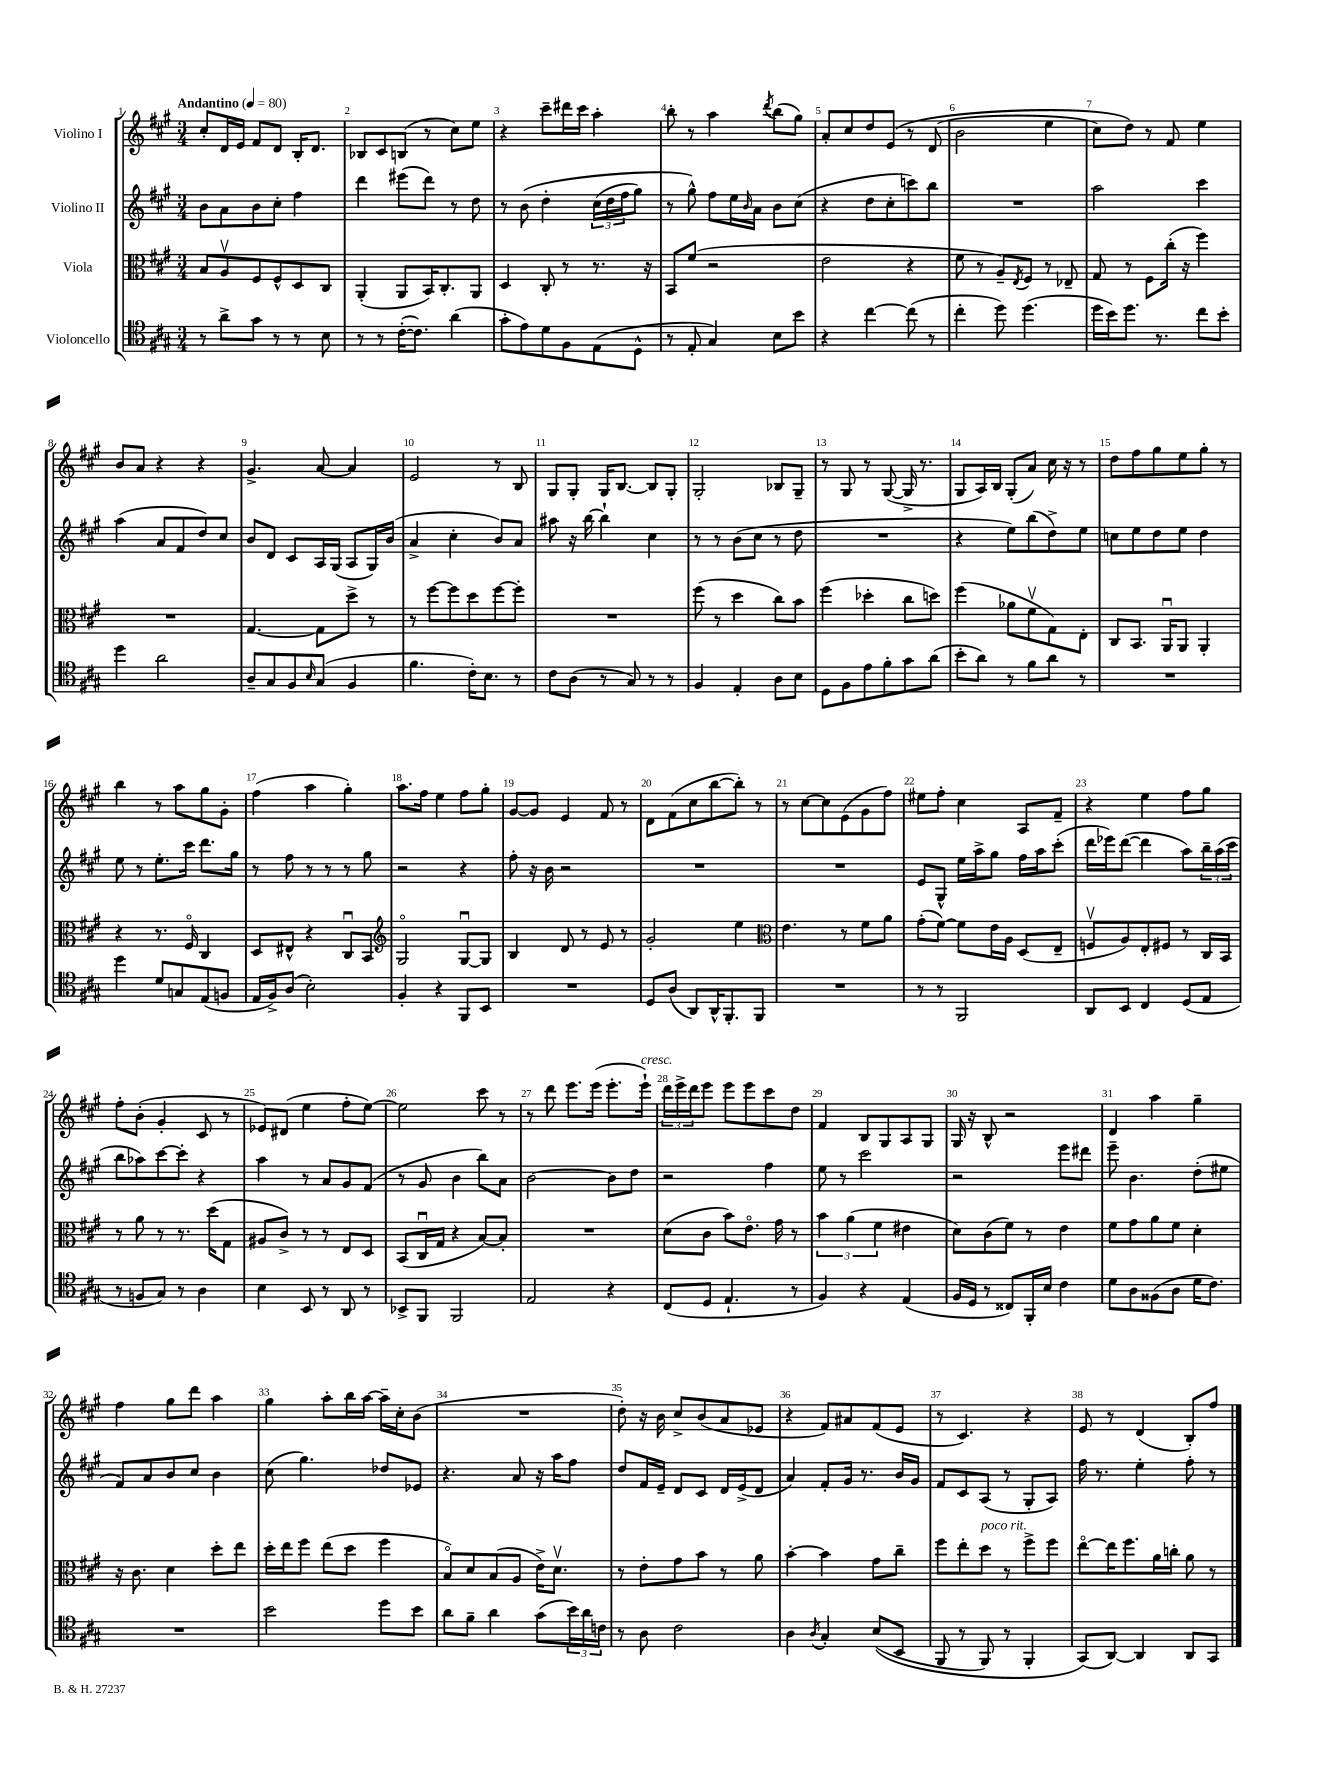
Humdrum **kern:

**kern	**kern	**kern	**kern
*staff4	*staff3	*staff2	*staff1
*clefC4	*clefC3	*clefG2	*clefG2
*k[f#c#g#]	*k[f#c#g#]	*k[f#c#g#]	*k[f#c#g#]
*M3/4	*M3/4	*M3/4	*M3/4
*MM80	*MM80	*MM80	*MM80
8r	8B	8b	8cc#'
8a^	8Av	8a	16d
.	.	.	16e
8g#	8F#	8b	8f#
8r	8F#^^	8cc#'	8d
8r	8D	4ff#	16B'
.	.	.	8.d
8B	8C#	.	.
=	=	=	=
8r	(4AA'	4ddd	8B-
8r	.	.	8c#
([16c#'	8AA	(8eee#	(8B
8.c#])	.	.	.
.	16BB)	8ddd)	8r
.	8.C#'	.	.
(4a	.	8r	8cc#)
.	8AA	8dd	8ee
=	=	=	=
8g#'	4D	8r	4r
8e)	.	&(8b	.
8d	8C#'	4dd'	8ccc#~
8F#	8r	.	16ddd#
.	.	.	16ccc#
(8E	8.r	(24cc#	4aa'
.	.	24dd	.
.	.	24ff#	.
8D^^	.	8gg#)	.
.	16r	.	.
=	=	=	=
8r	8BB	8r	8bb'
8E'	(8f#	8gg#^^&)	8r
4G#)	2r	8ff#	4aa
.	.	16ee	.
.	.	16qqb	.
.	.	16a	.
.	.	.	8qddd
8B	.	8b	(8bb
8b	.	(8cc#	8gg#)
=	=	=	=
4r	2e	4r	8a'
.	.	.	8cc#
[4cc#	.	8dd	8dd
.	.	8cc#'	&(8e
(8cc#]	4r	8ccc)	8r
8r	.	8bb	(8d
=	=	=	=
4cc#'	8f#	2.r	2b
.	8r	.	.
8dd)	8A~)	.	.
.	8qE	.	.
(4.dd	8F#	.	.
.	8r	.	4ee
.	8E-~	.	.
=	=	=	=
16dd	8G#	2aa	8cc#)
16b)	.	.	.
8.dd	8r	.	8dd&)
.	8F#	.	8r
8.r	.	.	.
.	(16cc#'	.	8f#
.	16r	.	.
8cc#	4ff#)	4ccc#	4ee
8b'	.	.	.
=	=	=	=
4dd	2.r	(4aa	8b
.	.	.	8a
2a	.	8a	4r
.	.	8f#	.
.	.	8dd)	4r
.	.	8cc#	.
=	=	=	=
8A~	[4.G#	8b	4.g#^
8G#	.	8d	.
8F#	.	8c#	.
16qqB	.	.	.
(8G#	8G#]	16A	[8a
.	.	(16G#	.
4F#	8dd^	8A	4a]
.	8r	16G#)	.
.	.	(16b	.
=	=	=	=
4.f#	8r	4a^	2e
.	[8ff#	.	.
.	8ff#]	4cc#'	.
16c#')	8dd	.	.
8.B	.	.	.
.	[8ff#	8b)	8r
8r	8ff#']	8a	8B
=	=	=	=
8c#	2.r	8aa#	8G#
(8A	.	16r	8G#'
.	.	[16bb	.
8r	.	4bb`]	16G#
.	.	.	[8.B
8G#)	.	.	.
8r	.	4cc#	8B]
8r	.	.	8G#'
=	=	=	=
4F#	(8ff#	8r	2G#'
.	8r	8r	.
4E'	4dd	(8b	.
.	.	8cc#	.
8A	8cc#)	8r	8B-
8B	8b	8dd	8G#~
=	=	=	=
8D	(4ff#	2.r	8r
8F#	.	.	8G#
8e	4dd-'	.	8r
8f#'	.	.	([8G#
8g#	8cc#	.	16G#^]
.	.	.	8.r
(8a	8dd)	.	.
=	=	=	=
8b'	(4ff#	4r	8G#
8a)	.	.	16A)
.	.	.	16B
8r	8a-	8ee)	(8G#'
8f#	8f#v	(8bb	8a)
8a	8G#)	8dd^)	16cc#
.	.	.	16r
8r	8E'	8ee	8r
=	=	=	=
2.r	8C#	8cc	8dd
.	8.BB	8ee	8ff#
.	.	8dd	8gg#
.	16AAu	.	.
.	8AA	8ee	8ee
.	4AA'	4dd	8gg#'
.	.	.	8r
=	=	=	=
4dd	4r	8ee	4bb
.	.	8r	.
8d	8.r	8.ee'	8r
8G	.	.	8aa
.	16F#o	16ccc#	.
(8E	4C#	8.ddd	8gg#
8F	.	.	8g#'
.	.	16gg#	.
=	=	=	=
16E	8D	8r	(4ff#
16F#^)	.	.	.
(8A	8E#^^	8ff#	.
2B')	4r	8r	4aa
.	.	8r	.
.	8C#u	8r	4gg#')
.	8BB	8gg#	.
=	=	=	=
*	*clefG2	*	*
4F#'	2G#o	2r	8.aa
.	.	.	16ff#
4r	.	.	4ee
8FF#	[8G#u	4r	8ff#
8BB	8G#]	.	8gg#'
=	=	=	=
2.r	4B	8ff#'	[8g#
.	.	16r	8g#]
.	.	16b	.
.	8d	2r	4e
.	8r	.	.
.	8e	.	8f#
.	8r	.	8r
=	=	=	=
8D	2g#'	2.r	8d
(8A	.	.	(8f#
8AA)	.	.	8cc#
16AA^^	.	.	[8bb
8.FF#'	.	.	.
.	4ee	.	8bb'])
8FF#	.	.	8r
=	=	=	=
*	*clefC3	*	*
2.r	4.e	2.r	8r
.	.	.	[8cc#
.	.	.	8cc#]
.	8r	.	(8e
.	8f#	.	8g#
.	8a	.	8ff#)
=	=	=	=
8r	(8g#'	8e	8ee#
8r	[8f#)	8G#^^	8ff#'
2FF#	8f#]	16ee	4cc#
.	.	16aa^	.
.	16e	8gg#	.
.	16A	.	.
.	(8D	16ff#	8A
.	.	16aa	.
.	8E~	(8ccc#'	8f#~
=	=	=	=
8AA	8Fv	16ddd	4r
.	.	16eee-)	.
8BB	8A)	([8ddd	.
4C#	8E'	4ddd]	4ee
.	8F#	.	.
(8D	8r	8aa)	8ff#
8E	16C#	24bb~	8gg#
.	.	(24aa	.
.	16BB	.	.
.	.	24ccc#	.
=	=	=	=
8r	8r	8bb	8ff#'
8F	8a	8aa-)	(8b'
8G#)	8r	[8ccc#	4g#'
8r	8.r	8ccc#']	.
4A	.	4r	8c#
.	(16dd	.	.
.	8G#	.	8r
=	=	=	=
4B	8A#	4aa	8e-)
.	8c#^)	.	(8d#
8BB	8r	8r	4ee
8r	8r	8a	.
8AA	8E	8g#	8ff#'
8r	8D	(8f#	[8ee)
=	=	=	=
8BB-^	(8BB	8r	2ee]
8FF#	16C#u	8g#	.
.	16G#	.	.
2FF#	4r	4b	.
.	[8B)	8bb)	8ccc#
.	8B']	8a	8r
=	=	=	=
2E	2.r	[2b	8r
.	.	.	8ddd
.	.	.	8.eee
.	.	.	(16eee
4r	.	8b]	8.eee'
.	.	8dd	.
.	.	.	16eee`)
=	=	=	=
(8C#	(8d	2r	24ddd
.	.	.	24eee^
.	.	.	24ddd
8D	8c#	.	8eee
4.E`	8b)	.	8eee
.	8.eo	.	8eee
.	.	4ff#	8ccc#
.	16g#	.	.
8r	8r	.	8dd
=	=	=	=
4F#)	6b	8ee	4f#
.	.	8r	.
.	(6a	.	.
4r	.	2ccc#	8B
.	6f#	.	.
.	.	.	8G#
(4E	4e#	.	8A
.	.	.	8G#
=	=	=	=
16F#	8d)	2r	16G#
16D	.	.	16r
8r	(8c#	.	8B^^
8C##)	8f#)	.	2r
16FF#'	8r	.	.
16B	.	.	.
4c#	4e	8eee	.
.	.	8ddd#	.
=	=	=	=
8d	8f#	8eee~	4d
8A	8g#	4.b	.
(8F##	8a	.	4aa
8A	8f#	.	.
16d	4d'	(8dd'	4gg#~
8.c#)	.	.	.
.	.	8ee#	.
=	=	=	=
2.r	16r	8f#)	4ff#
.	8.c#	.	.
.	.	8a	.
.	4d	8b	8gg#
.	.	8cc#	8ddd
.	8dd'	4b	4aa
.	8ee	.	.
=	=	=	=
2b	16dd'	(8cc#	4gg#
.	16ee	.	.
.	8ff#	4.gg#)	.
.	(8ee	.	8aa'
.	8dd	.	16bb
.	.	.	[16aa
8dd	4ff#	8dd-	16aa~]
.	.	.	16cc#'
8b	.	8e-	(8b
=	=	=	=
8a	8Bo)	4.r	2.r
8f#~	8d	.	.
4a	(8B	.	.
.	8A	8a	.
(8g#	16e^)	16r	.
.	8.dv	16aa	.
24b)	.	8ff#	.
24a	.	.	.
24c	.	.	.
=	=	=	=
8r	8r	8dd	8dd')
8A	8e'	16f#	16r
.	.	16e~	16b
2c#	8g#	8d	8cc#^
.	8b	8c#	(8b
.	8r	16d	8a
.	.	(16e^	.
.	8a	8d	8e-
=	=	=	=
4A	[4b'	4a)	4r
8qA	.	.	.
4G#'	4b]	8f#'	8f#)
.	.	16g#	8a#
.	.	8.r	.
&((8B	8g#	.	(8f#
8BB	8cc#~	16b	8e
.	.	16g#	.
=	=	=	=
8FF#	8ff#	8f#	8r
8r	8ee'	8c#	4.c#)
8FF#)	8dd	(8A	.
8r	8r	8r	.
4FF#'	8ff#^	8G#'	4r
.	8ff#	8A)	.
=	=	=	=
(8GG#&)	[8eeo	16ff#	8e
.	.	8.r	.
[8AA)	16ee]	.	8r
.	8.ff#	.	.
4AA]	.	4ee'	(4d
.	16a	.	.
.	16cc'	.	.
8AA	8a	8ff#'	8B')
8GG#	8r	8r	8ff#
==	==	==	==
*-	*-	*-	*-
